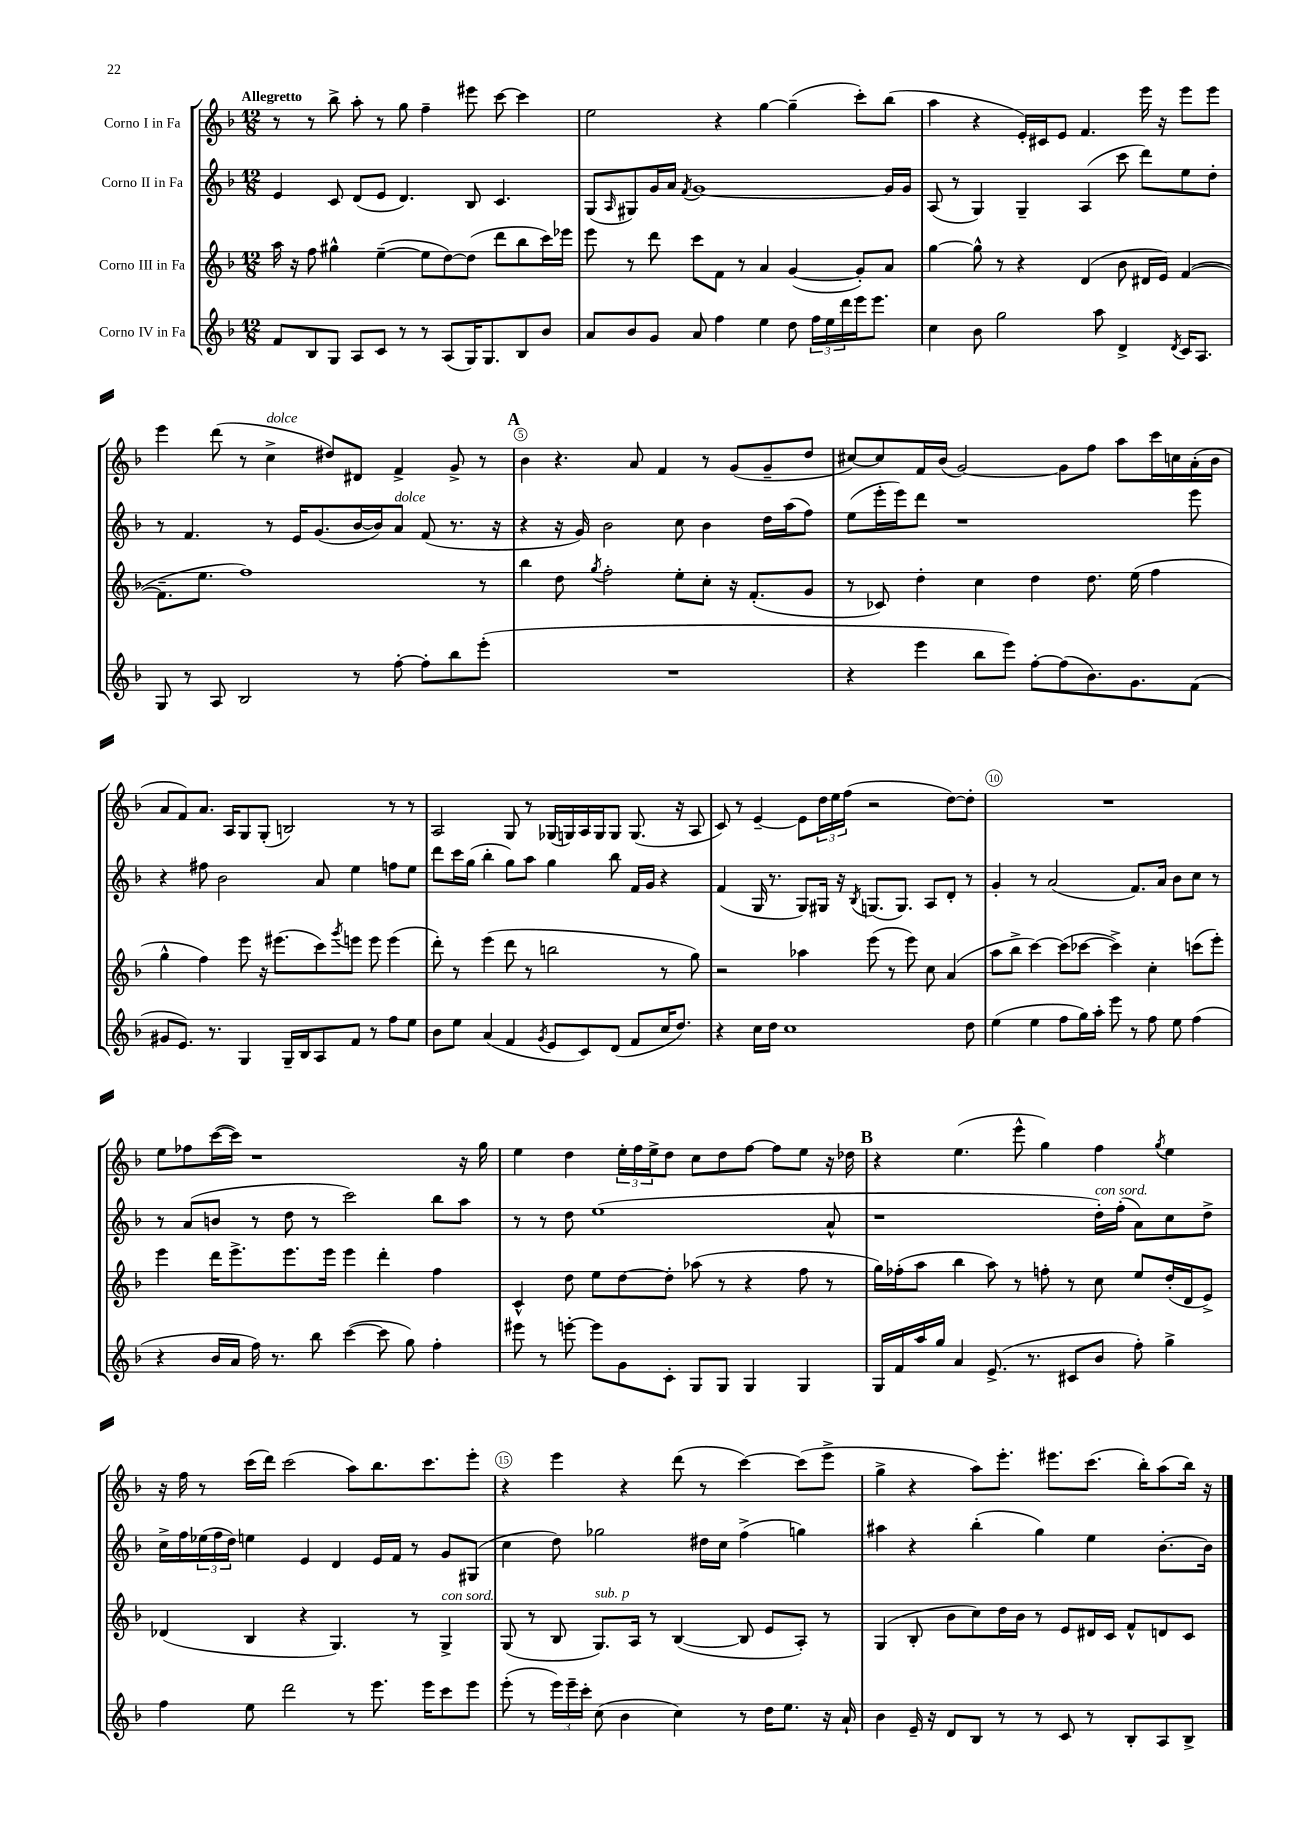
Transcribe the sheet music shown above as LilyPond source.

<<
\new StaffGroup <<
\new Staff = "s0" \with { instrumentName = "Corno I in Fa" } {
    \clef treble \key f \major \numericTimeSignature \time 12/8 \tempo "Allegretto"
    r8 r8 bes''8-> a''8-. r8 g''8 f''4-- eis'''8 c'''8~ c'''4 |
    e''2 r4 g''4~ g''4--( c'''8-.) bes''8( |
    a''4 r4 e'16-.) cis'16 e'8 f'4. e'''16 r16 e'''8 e'''8 |
    e'''4 d'''8( r8 c''4->^\markup { \italic "dolce" } dis''8) dis'8 f'4-> g'8-> r8 |
    \mark \markup { \bold "A" } bes'4 r4. a'8 f'4 r8 g'8( g'8-- d''8 |
    cis''8~) cis''8 f'16 bes'16( g'2~) g'8 f''8 a''8 c'''16 c''16 a'16-.( bes'16 |
    a'8 f'8) a'8. a16 g8 g8-.( b2) r8 r8 |
    a2 g8 r8 ges16( g16) a16 g16 g8 g8.( r16 a8 |
    c'8) r8 e'4~-- e'8 \tuplet 3/2 { d''16 e''16 f''16( } r2 d''8~) d''8-. |
    R1. |
    e''8 fes''8 c'''16~( c'''16) r1 r16 g''16 |
    e''4 d''4 \tuplet 3/2 { e''16-. f''16 e''16-> } d''8 c''8 d''8 f''8~ f''8 e''8 r16 des''16 |
    \mark \markup { \bold "B" } r4 e''4.( e'''8-^ g''4) f''4 \acciaccatura { g''8 } e''4 |
    r16 f''16 r8 c'''16( d'''16) c'''2( a''8) bes''8. c'''8. e'''8-. |
    r4 e'''4 r4 d'''8( r8 c'''4~) c'''8( e'''8-> |
    g''4-> r4 a''8) e'''8.-. eis'''8. c'''8.( bes''16-.) a''8( bes''16) r16 \bar "|." |
}
\new Staff = "s1" \with { instrumentName = "Corno II in Fa" } {
    \clef treble \key f \major \numericTimeSignature \time 12/8
    e'4 c'8 d'8( e'8 d'4.) bes8 c'4. |
    g8( \grace { a16 } gis8) g'16 a'16 \acciaccatura { f'8 } g'1~ g'16 g'16 |
    a8( r8 g4) g4-- a4( c'''8 d'''8) e''8 d''8-. |
    r8 f'4. r8 e'16 g'8.( bes'16~ bes'16) a'8^\markup { \italic "dolce" } f'8( r8. r16 |
    \mark \markup { \bold "A" } r4 r16 g'16) bes'2 c''8 bes'4 d''16 a''16( f''8) |
    e''8( e'''16-. e'''16) d'''8 r1 e'''8 |
    r4 fis''8 bes'2 a'8 e''4 f''8 e''8 |
    d'''8 c'''16 g''16( bes''4-. g''8) a''8 g''4 bes''8 f'16 g'16 r4 |
    f'4( g16 r8. g8) gis16 r16 \acciaccatura { bes8 } g8.( g8.) a8 d'8-. r8 |
    g'4-. r8 a'2( f'8.) a'16 bes'8 c''8 r8 |
    r8 a'8( b'8 r8 d''8 r8 c'''2) bes''8 a''8 |
    r8 r8 d''8 e''1( a'8-^ |
    \mark \markup { \bold "B" } r1 d''16-.^\markup { \italic "con sord." }) f''16-.( a'8) c''8 d''8-> |
    c''16-> f''16 \tuplet 3/2 { ees''16( f''16 d''16) } e''4 e'4 d'4 e'16 f'16 r8 g'8 gis8( |
    c''4 d''8) ges''2 dis''16 c''16 f''4->( g''4) |
    ais''4 r4 bes''4-.( g''4) e''4 bes'8.~-. bes'16 \bar "|." |
}
\new Staff = "s2" \with { instrumentName = "Corno III in Fa" } {
    \clef treble \key f \major \numericTimeSignature \time 12/8
    a''16 r16 f''8 gis''4-^ e''4~--( e''8 d''8~) d''8( d'''8 bes''8 c'''16) ees'''16 |
    e'''8 r8 d'''8 c'''8 f'8 r8 a'4 g'4~( g'8-.) a'8 |
    g''4~ g''8-^ r8 r4 d'4( bes'8 dis'16 e'16) f'4~( |
    f'8.-- e''8. f''1) r8 |
    \mark \markup { \bold "A" } bes''4 d''8 \acciaccatura { g''8 } f''2-. e''8-. c''8-. r16 f'8.-.( g'8 |
    r8 ces'8) d''4-. c''4 d''4 d''8. e''16( f''4 |
    g''4-^ f''4) e'''8 r16 eis'''8.( c'''8) \acciaccatura { g'''8 } e'''8 e'''8 e'''4( |
    d'''8-.) r8 e'''4( d'''8 r8 b''2 r8 g''8) |
    r2 aes''4 e'''8( r8 e'''8) c''8 a'4( |
    a''8 bes''8-> c'''4~) c'''8( ces'''8~ ces'''4->) c''4-. c'''8( e'''8-.) |
    e'''4 d'''16 e'''8.-> e'''8. e'''16 e'''4 d'''4-. f''4 |
    c'4-^ d''8 e''8 d''8~ d''8-. aes''8( r8 r4 f''8 r8 |
    \mark \markup { \bold "B" } g''16) fes''16-.( a''8 bes''4 a''8) r8 f''8-. r8 c''8 e''8 d''16-.( d'16 e'8->) |
    des'4( bes4 r4 g4.) r8 g4->^\markup { \italic "con sord." } |
    g8( r8 bes8 g8.^\markup { \italic "sub. p" }) a16 r8 bes4~( bes8 e'8 a8-.) r8 |
    g4( bes8-. bes'8 c''8) d''16 bes'16 r8 e'8 dis'16 c'16 f'8-^ d'8 c'8 \bar "|." |
}
\new Staff = "s3" \with { instrumentName = "Corno IV in Fa" } {
    \clef treble \key f \major \numericTimeSignature \time 12/8
    f'8 bes8 g8 a8 c'8 r8 r8 a8( g16) g8. bes8 bes'8 |
    a'8 bes'8 g'8 a'8 f''4 e''4 d''8 \tuplet 3/2 { f''16 e''16 d'''16 } e'''16 e'''8. |
    c''4 bes'8 g''2 a''8 d'4-> \acciaccatura { d'8 } c'16 a8. |
    g8 r8 a8 bes2 r8 f''8~-. f''8-. bes''8 e'''8-.( |
    \mark \markup { \bold "A" } R1. |
    r4 e'''4 bes''8 e'''8) f''8~-. f''8( bes'8.) g'8. f'8( |
    gis'8 e'8.) r8. g4 g16-- bes16 a8 f'8 r8 f''8 e''8 |
    bes'8 e''8 a'4( f'4 \acciaccatura { g'8 } e'8 c'8) d'8( f'8 c''16 d''8.) |
    r4 c''16 d''16 c''1 d''8 |
    e''4( e''4 f''8 g''16) a''16-. e'''8 r8 f''8 e''8 f''4( |
    r4 bes'16 a'16 f''16) r8. bes''8 c'''4~( c'''8 g''8) f''4-. |
    eis'''8 r8 e'''8~-. e'''8 g'8 c'8-. g8 g8 g4 g4 |
    \mark \markup { \bold "B" } g16 f'16 a''16 g''16 a'4 e'8.->( r8. cis'8 bes'8 f''8-.) g''4-> |
    f''4 e''8 d'''2 r8 e'''8. e'''16 c'''8 e'''8 |
    e'''8-.( r8 \tuplet 3/2 { e'''16) e'''16-- c'''16-. } c''8( bes'4 c''4) r8 d''16 e''8. r16 a'16-! |
    bes'4 e'16-- r16 d'8 bes8 r8 r8 c'8 r8 bes8-. a8 bes8-> \bar "|." |
}
>>
>>
\layout { \context { \Score \override BarNumber.break-visibility = ##(#f #t #t) barNumberVisibility = #(every-nth-bar-number-visible 5) \override BarNumber.stencil = #(make-stencil-circler 0.1 0.3 ly:text-interface::print) } }
